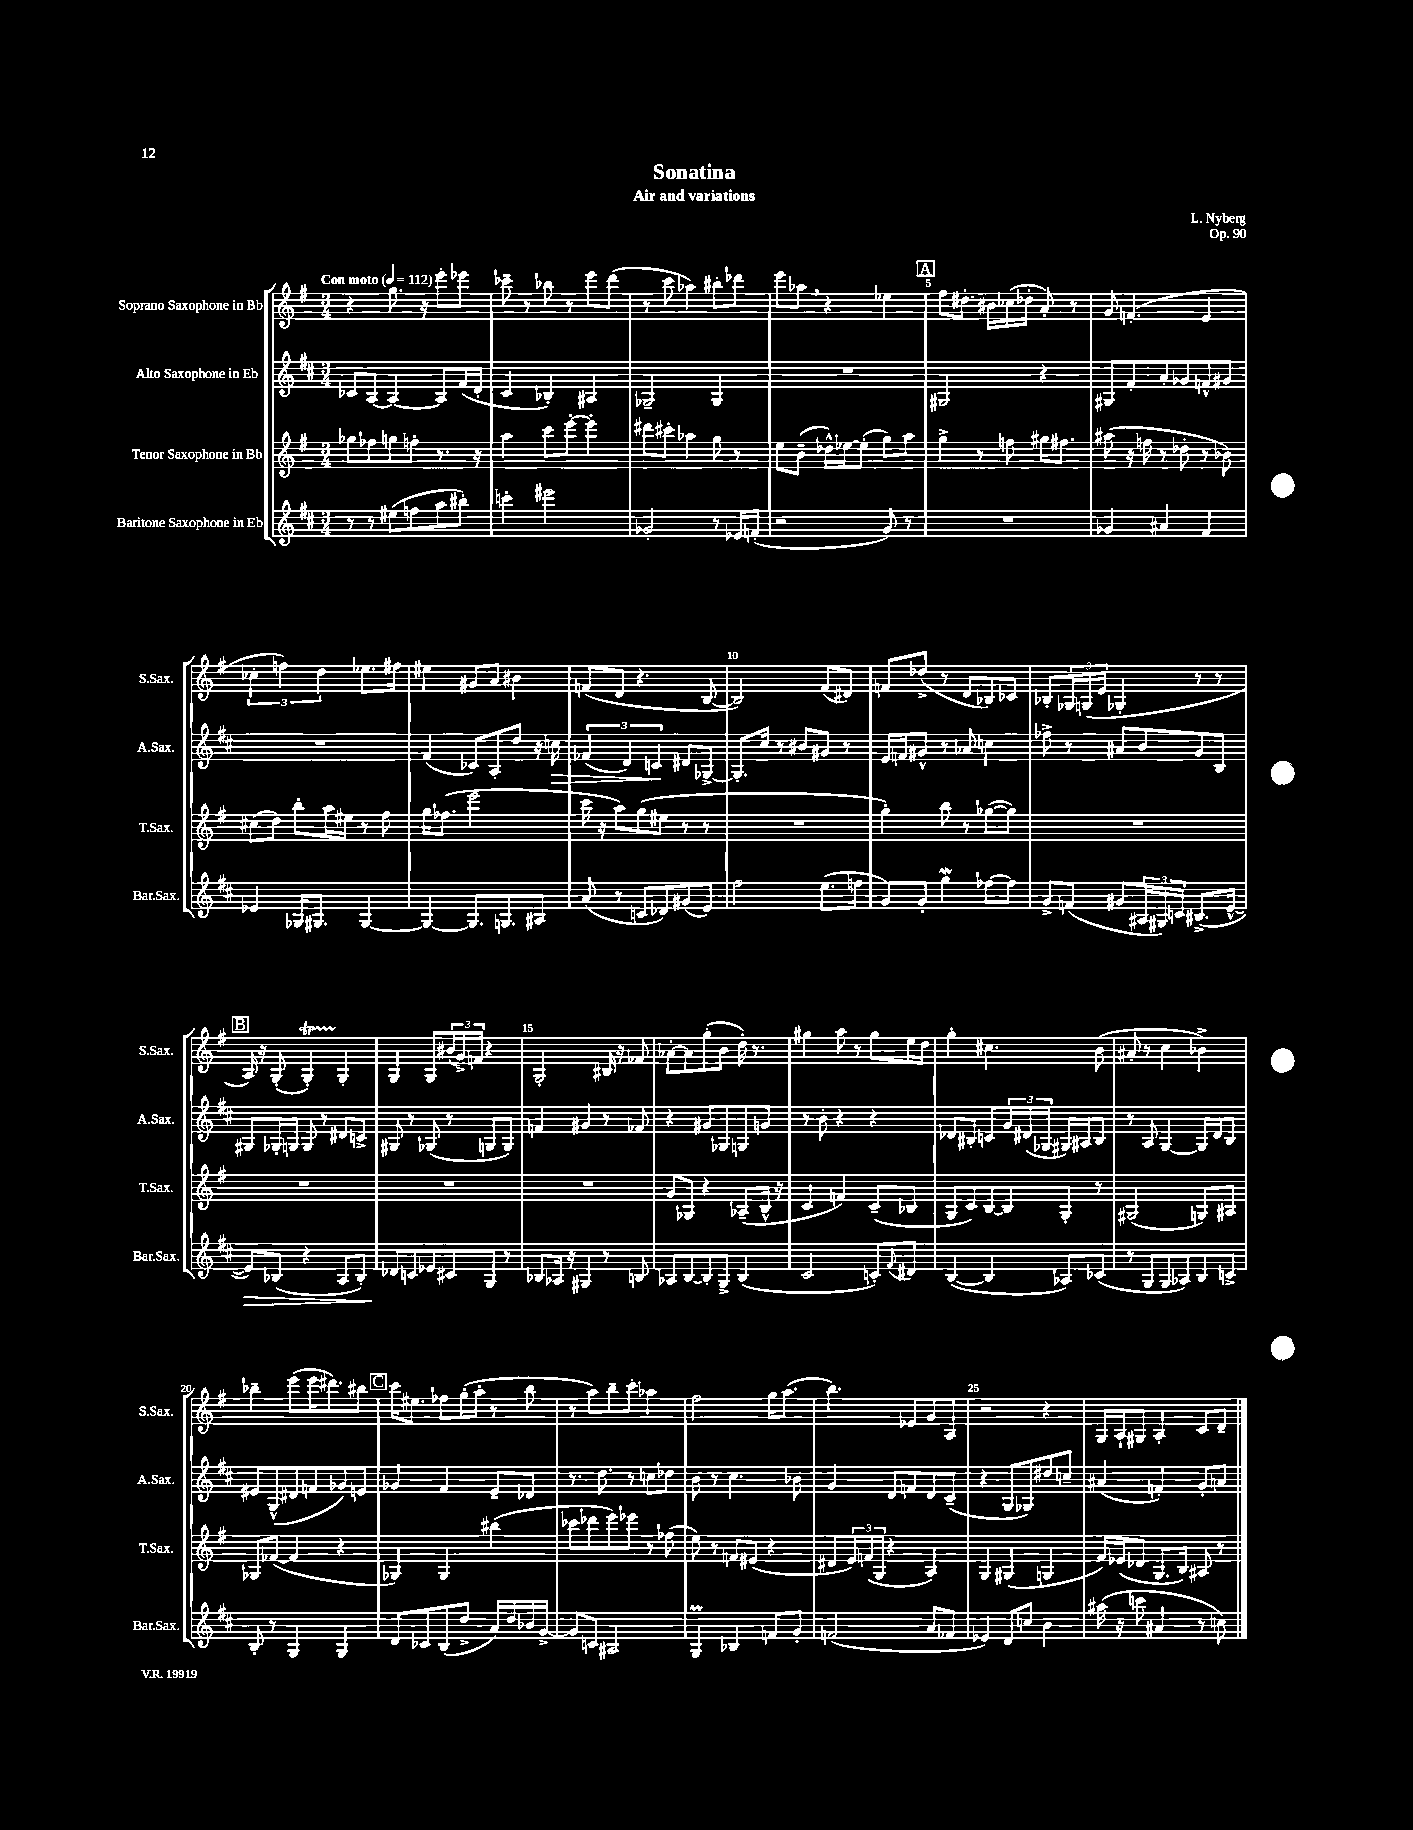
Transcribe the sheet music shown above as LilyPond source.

\header { title = "Sonatina" composer = "L. Nyberg" subtitle = "Air and variations" opus = "Op. 90" }
<<
\new StaffGroup <<
\new Staff = "s0" \with { instrumentName = "Soprano Saxophone in Bb" shortInstrumentName = "S.Sax." } {
    \clef treble \key g \major \numericTimeSignature \time 3/4 \tempo "Con moto" 4 = 112
    r4 g''8. r16 e'''8-. ees'''8 |
    ces'''8-- r8 bes''8 r8 e'''8 d'''8( |
    r8 c'''8 aes''4) bis''8-. des'''8 |
    e'''8 aes''8 \breathe r4 ees''4 |
    \mark \markup { \box "A" } fis''8 dis''8.-. bis'16 ces''16( des''16-. a'8-.) r8 |
    g'8 f'4.-.( e'4 |
    \tuplet 3/2 { ces''4-. f''4) d''4 } ees''8. fis''16 |
    eis''4 gis'8 a'8 bis'4 |
    f'8( d'8 r4. b8~ |
    b2) fis'8( dis'8) |
    f'8 des''8->( r8 d'8 bes8) ces'8 |
    bes8-. \tuplet 3/2 { ges16 g16( e'16 } ges4-. r8 r8 |
    \mark \markup { \box "B" } a16) r16 g8-.( g4-.\startTrillSpan) g4-.\stopTrillSpan |
    g4 g8 \tuplet 3/2 { bis'16( g'16->) f'16 } r4 |
    g2-. bis16 r16 fes'8 |
    aes'8~-. aes'8 g''8-.( b'8 d''16-.) r8. |
    gis''4 a''8 r8 gis''8 e''16 d''16 |
    g''4-. cis''4. b'8( |
    ais'8-. r8 c''4 bes'4->) |
    bes''4-- e'''8( e'''16 dis'''8.) bis''8 |
    \mark \markup { \box "C" } c'''16 eis''8. fes''8 g''16-.( a''16-. r8 b''8 |
    r8 a''8) b''8-- c'''8-. aes''4 |
    fis''2 g''16 a''8.( |
    b''4.) ees'8 g'8 a8 |
    r2 r4 |
    g16 a16-! gis8 a4-. c'8 d'8-- \bar "|." |
}
\new Staff = "s1" \with { instrumentName = "Alto Saxophone in Eb" shortInstrumentName = "A.Sax." } {
    \clef treble \key d \major \numericTimeSignature \time 3/4
    ces'8 a8~ a4~ a8 fis'16( d'16-. |
    cis'4 bes4-.) ais4 |
    ges2-- ges4 |
    R2. |
    \mark \markup { \box "A" } gis2 r4 |
    gis8 fis'8-. a'8-. ges'8 f'8-^ gis'8 |
    R2. |
    fis'4( ces'8) a8-. d''8 r16 c''16\> |
    \tuplet 3/2 { fes'4( d'4) c'4\! } dis'8 ges8~-> |
    ges8.-. cis''16 r8 bis'8 gis'8 r8 |
    e'16 f'16 gis'8-^ r8 aes'8 c''4 |
    fes''8-> r8 ais'8 b'8 g'8 b8 |
    \mark \markup { \box "B" } gis8 ges16-. g16 g8 r8 dis'8 c'8-> |
    gis8 r8 ges8( r8 g8 g8) |
    f'4 gis'4 r8 fes'8 |
    r4 gis'8 ges8 g8 g'8 |
    r8 b'8-. r4 r4 |
    des'8 bis8-. c'8 \tuplet 3/2 { g'16 dis'16( ges16 } gis16) ais16 bis8 |
    r8 a8 g4~ g16 d'16 b8 |
    eis'8 g8-^( dis'8 f'8 ges'8) e'8 |
    \mark \markup { \box "C" } ges'4 fis'4 e'8-- des'8 |
    r8. d''8. r8 c''8 des''8 |
    b'8 r8 cis''4. bes'8 |
    g'4 d'8 f'8 d'8 cis'8--( |
    r4 g8 ges8) dis''8 c''8-- |
    ais'4( f'4-.) g'8-. a'8 \bar "|." |
}
\new Staff = "s2" \with { instrumentName = "Tenor Saxophone in Bb" shortInstrumentName = "T.Sax." } {
    \clef treble \key g \major \numericTimeSignature \time 3/4
    ges''8 fes''8 g''8 f''8-. r8. r16 |
    a''4 c'''8 e'''8~-. e'''4-. |
    dis'''8 cis'''8-. aes''4 g''8 r8 |
    e''8 b'8--( des''16-^) ees''16~ ees''8-.( g''8) a''8 |
    \mark \markup { \box "A" } g''4-> r8 f''8 gis''16 fis''8. |
    ais''8( r16 f''16 r8 des''8-. r8 bes'8) |
    cis''8( d''8) b''8-. a''16 eis''16 r8 fis''8 |
    g''16 fes''8.( e'''2 |
    c'''16 r16 a''8) g''8( eis''8 r8 r8 |
    R2. |
    g''4-.) b''8 r8 ges''8~( ges''8) |
    R2. |
    \mark \markup { \box "B" } R2. |
    R2. |
    R2. |
    g'8 ges8 r4 aes8--( b16-^ r16 |
    c'4 f'4) c'8--( bes8 |
    g8 c'8) b8~ b8 g8-. r8 |
    gis2( g8) ais8 |
    ges8 fes'8~( fes'4 r4 |
    \mark \markup { \box "C" } ges4) ges4 bis''4( |
    ces'''8 des'''8 e'''8) ees'''8 r8 fes''8( |
    e''8) r8 f'8 eis'8( r4 |
    dis'8 \tuplet 3/2 { e'16) f'16( g16 } r4 a4) |
    g4 gis4( g4 |
    fis'16) ees'16( des'8 g8. b16) ais8 r8 \bar "|." |
}
\new Staff = "s3" \with { instrumentName = "Baritone Saxophone in Eb" shortInstrumentName = "Bar.Sax." } {
    \clef treble \key d \major \numericTimeSignature \time 3/4
    r8 r8 eis''8( f''8 a''8 bis''8-.) |
    c'''4-. eis'''2 |
    ges'2-. r8 ees'16 f'16-.( |
    r2 g'8) r8 |
    \mark \markup { \box "A" } R2. |
    ges'4 ais'4 fis'4 |
    ees'4 ges16 gis8. gis4~ |
    gis4~ gis8. g8. ais8 |
    a'8( r8 c'8 des'8) gis'8( e'8) |
    fis''2 e''8.( f''16 |
    g'8) g'8-. g''4\mordent fes''8~ fes''8 |
    g'8-> f'8( gis'8 \tuplet 3/2 { ais16 gis16) c'16 } bis8.->( e'16~-^ |
    \mark \markup { \box "B" } e'8\>) bes8( r4 a8 bes8-.) |
    des'8\! c'8 ees'8 cis'8 g8 r8 |
    bes8 aes16 r16 gis4 r8 b8 |
    aes8 b8~ b8-. g8-> b4( |
    cis'2 c'8-.) \appoggiatura { fis'8 } dis'8 |
    b4~( b4 aes8) ces'8( |
    r8 g8 g8 aes8) b8 c'8-> |
    b8-. r8 g4 g4 |
    \mark \markup { \box "C" } d'8 ces'8 b8( d''8-> a'16) d''16 bes'16 g'16~-> |
    g'8 c'8 ais2 |
    g4\prall bes4 f'8 g'8-. |
    f'2( a'8 fes'8 |
    ees'4) d'8 c''8 b'4 |
    ais''16( r16 c'''8 ais'4 r8 c''8) \bar "|." |
}
>>
>>
\layout { \context { \Score \override BarNumber.break-visibility = ##(#f #t #t) barNumberVisibility = #(every-nth-bar-number-visible 5) } }
